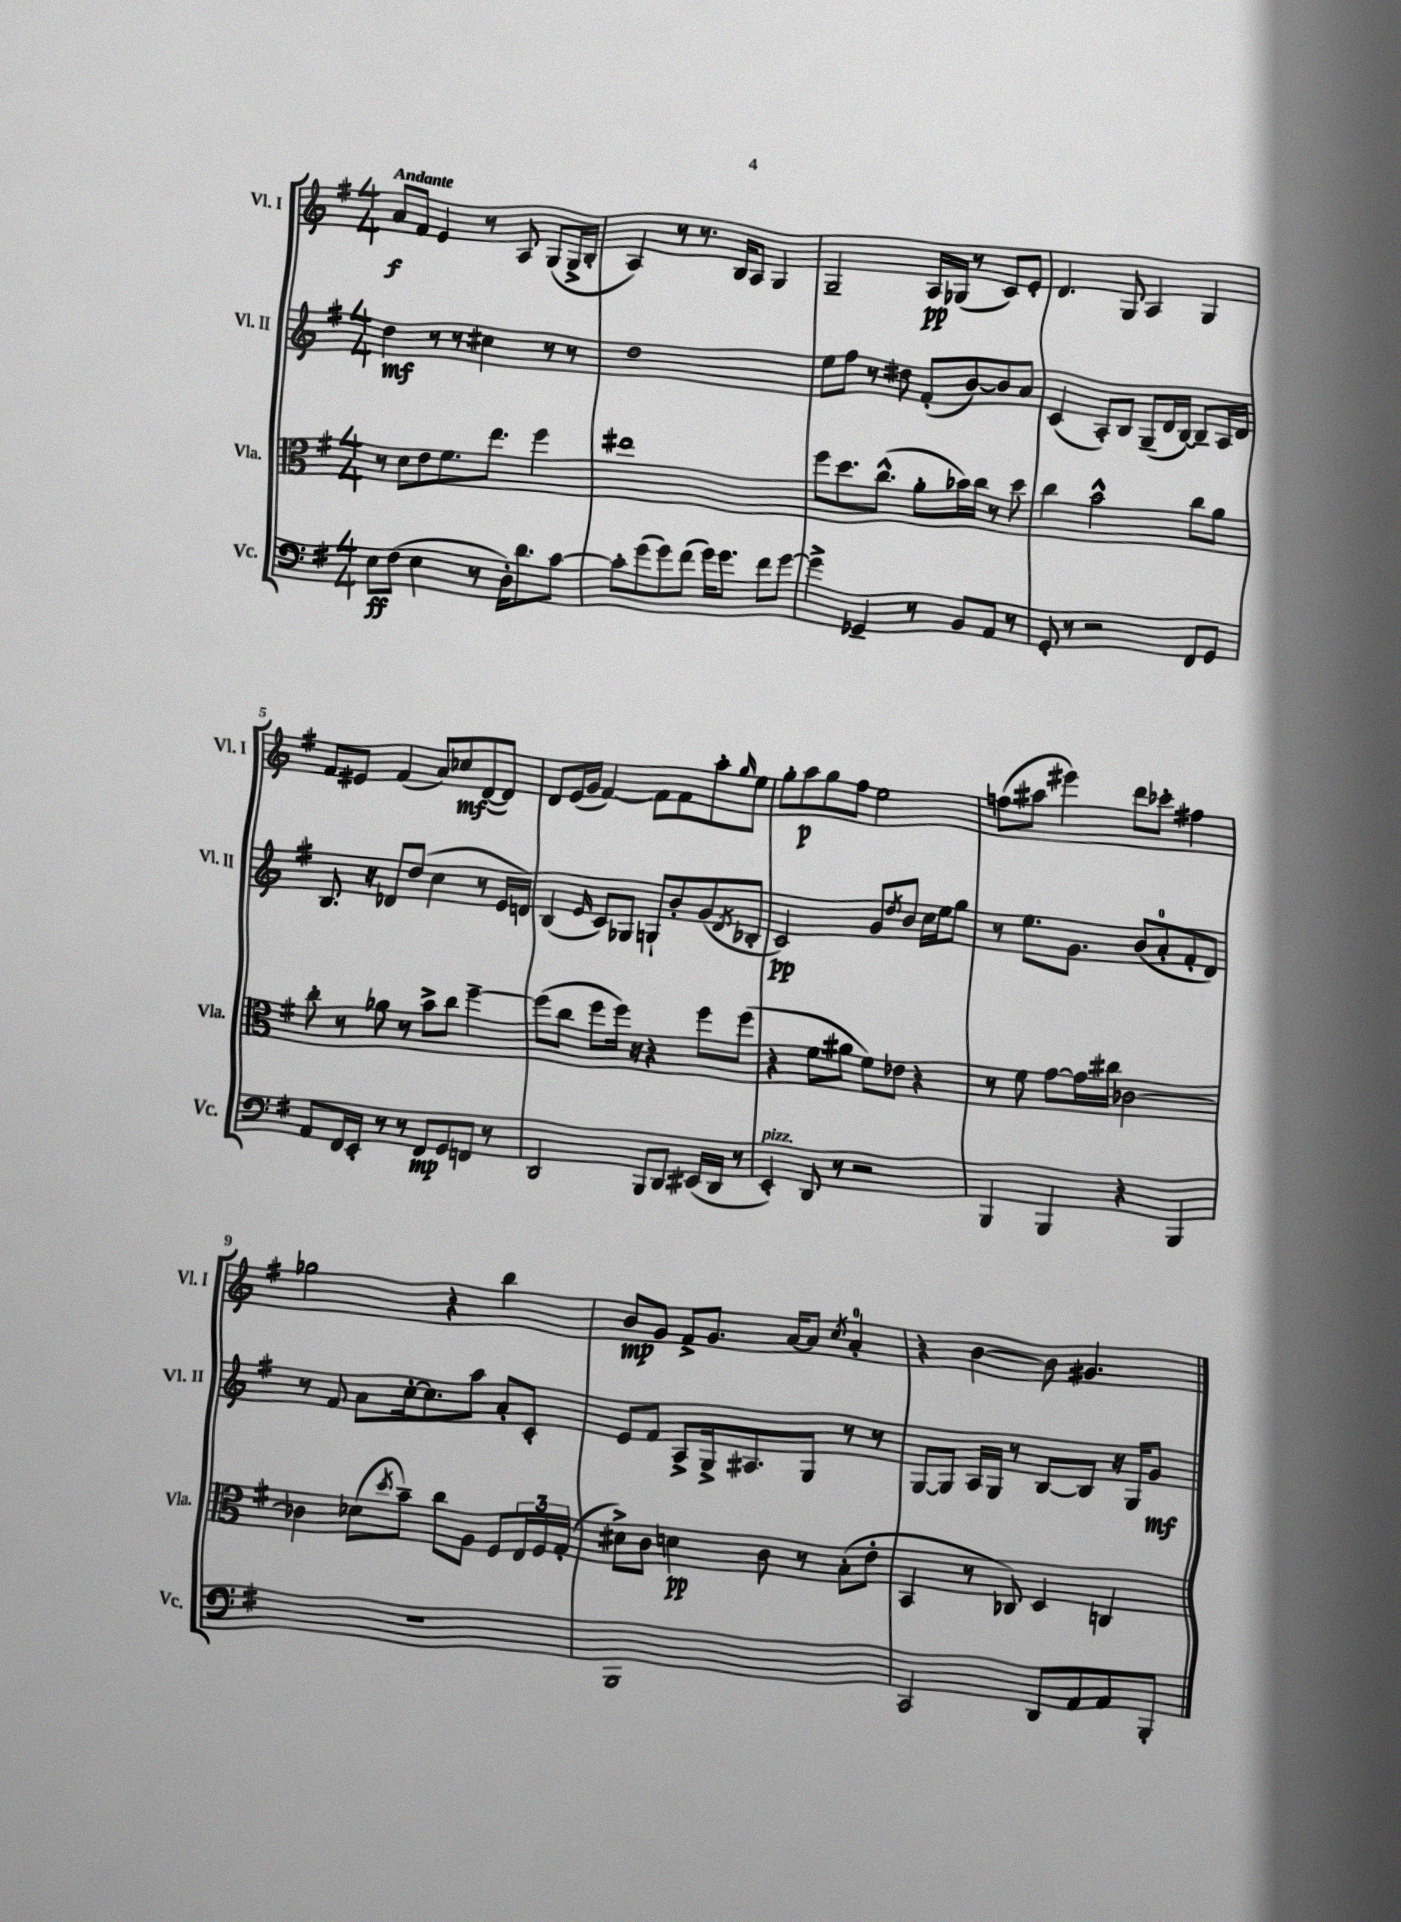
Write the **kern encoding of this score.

**kern	**dynam	**kern	**dynam	**kern	**dynam	**kern	**dynam
*part4	*part4	*part3	*part3	*part2	*part2	*part1	*part1
*staff4	*staff4	*staff3	*staff3	*staff2	*staff2	*staff1	*staff1
*I"Vc.	*	*I"Vla.	*	*I"Vl. II	*	*I"Vl. I	*
*I'Vc.	*	*I'Vla.	*	*I'Vl. II	*	*I'Vl. I	*
*clefF4	*	*clefC3	*	*clefG2	*	*clefG2	*
*k[f#]	*	*k[f#]	*	*k[f#]	*	*k[f#]	*
*M4/4	*	*M4/4	*	*M4/4	*	*M4/4	*
=1	=1	=1	=1	=1	=1	=1	=1
!	!	!	!	!	!	!LO:TX:a:B:t=Andante	!
8E\L	ff	8r	.	4dd\	mf	8a/L	f
(8F#\J	.	8d\L	.	.	.	8f#/J	.
4E\	.	8e\	.	8r	.	4e/	.
.	.	8.f#\	.	8r	.	.	.
8r	.	.	.	4cc#X\	.	8r	.
.	.	8.ee\J	.	.	.	.	.
16D'\KL)	.	.	.	.	.	8A/	.
8.d\	.	.	.	.	.	.	.
.	.	4ff#\	.	8r	.	(8G/L	.
[8c\J	.	.	.	8r	.	16G^/L	.
.	.	.	.	.	.	16B'/JJ	.
=2	=2	=2	=2	=2	=2	=2	=2
8c'\L]	.	1ee#X	.	1dd	.	4A/)	.
(8g\	.	.	.	.	.	.	.
8g\)	.	.	.	.	.	8r	.
(8f#\J	.	.	.	.	.	8.r	.
16g\KL)	.	.	.	.	.	.	.
8.g\J	.	.	.	.	.	16B/KL	.
.	.	.	.	.	.	8A/J	.
8f#\L	.	.	.	.	.	4G/	.
[8g\J	.	.	.	.	.	.	.
=3	=3	=3	=3	=3	=3	=3	=3
4g^\]	.	8ff#\L	.	8ee\L	.	2G~/	.
.	.	8.dd\	.	8ff#\J	.	.	.
4GG-X~/	.	.	.	8r	.	.	.
.	.	(8.cc^^\J	.	.	.	.	.
.	.	.	.	8dd#X\	.	.	.
8r	.	8a'\L	.	(8f#'/L	.	16A/LL	pp
.	.	.	.	.	.	(16G-X/JJ	.
8BB/L	.	16b-X\L)	.	[8b/)	.	8r	.
.	.	16cc\JJ	.	.	.	.	.
8AA/J	.	8r	.	8b/]	.	8c/L)	.
8r	.	8dd\	.	8a/J	.	8e'/J	.
=4	=4	=4	=4	=4	=4	=4	=4
8GG'/	.	4cc\	.	(4c/	.	4.d/	.
8r	.	.	.	.	.	.	.
2r	.	2b^^\	.	8A'/L)	.	.	.
.	.	.	.	8B/J	.	8G/	.
.	.	.	.	(8G~/L	.	4A/	.
.	.	.	.	16d/L	.	.	.
.	.	.	.	[16B/JJ)	.	.	.
8FF#/L	.	8cc\L	.	8B~/L]	.	4G/	.
8GG/J	.	8a\J	.	16A/L	.	.	.
.	.	.	.	16d/JJ	.	.	.
!!LO:LB:g=z
=5	=5	=5	=5	=5	=5	=5	=5
8AA/L	.	8cc'\	.	8.B/	.	8f#/L	.
16FF#/L	.	8r	.	.	.	8e#X/J	.
16EE'/JJ	.	.	.	16r	.	.	.
8r	.	8a-X\	.	8d-X/L	.	(4f#/	.
8r	.	8r	.	(8dd/J	.	.	.
8FF#/L	mp	8b^\L	.	4cc\	.	8a/L)	.
8GG/	.	8cc\J	.	.	.	8cc-X/	mf
8FFn/J	.	[4ff#~\	.	8r	.	([8d/	.
8r	.	.	.	16e/LL	.	8d/J])	.
.	.	.	.	16dn/JJ)	.	.	.
=6	=6	=6	=6	=6	=6	=6	=6
2DD/	.	(8ff#\L]	.	(4B/	.	8d/L	.
.	.	8cc\J	.	.	.	(16e/L	.
.	.	.	.	.	.	16g/JJ	.
.	.	.	.	16qqe/	.	.	.
.	.	8ff#\L	.	8c/L)	.	[4f#/)	.
.	.	16ff#\Jk)	.	8G-X/J	.	.	.
.	.	16r	.	.	.	.	.
8BBB/L	.	4r	.	8Gn`/L	.	8f#\L]	.
8DD/J	.	.	.	8b'/	.	8f#\	.
(16EE#X/LL	.	8ff#\L	.	(8g/	.	8aa'\	.
16DD/JJ	.	.	.	.	.	.	.
.	.	.	.	8qd/	.	16qqgg/	.
8r	.	(8ff#\J	.	8B-X'/J	.	8ee\J	.
=7	=7	=7	=7	=7	=7	=7	=7
!LO:TX:a:i:t=pizz.	!	!	!	!	!	!	!
4EE'/)	.	4r	.	2c/)	pp	8gg'\L	.
.	.	.	.	.	.	8aa\	p
8DD/	.	8f#\L	.	.	.	8gg\	.
8r	.	8a#X\J	.	.	.	8ff#\J	.
2r	.	8f#\L)	.	8g/L	.	2ee\	.
.	.	.	.	8qdd/	.	.	.
.	.	8e-X\J	.	8b/J	.	.	.
.	.	4r	.	16cc\LL	.	.	.
.	.	.	.	16ee\J	.	.	.
.	.	.	.	8gg\J	.	.	.
=8	=8	=8	=8	=8	=8	=8	=8
4BBB/	.	8r	.	8r	.	(8ffn\L	.
.	.	8f#\	.	8.ee\L	.	8aa#X\J	.
4BBB/	.	[8g\L	.	.	.	4eee#X\)	.
.	.	.	.	8.g\J	.	.	.
.	.	16g\L]	.	.	.	.	.
.	.	16cc#X\JJ	.	.	.	.	.
4r	.	[2c-X\	.	(8b/L	.	8ddd\L	.
.	.	.	.	8a'/	.	8ccc-X'\J	.
4BBB/	.	.	.	8f#'/	.	4ff#X\	.
.	.	.	.	8d/J)	.	.	.
!!LO:LB:g=z
=9	=9	=9	=9	=9	=9	=9	=9
1r	.	4c-X\]	.	8r	.	2gg-X\	.
.	.	.	.	8f#/	.	.	.
.	.	(8d-X\L	.	8a\L	.	.	.
.	.	8qdd/	.	.	.	.	.
.	.	8b~\J)	.	[16cc'\k	.	.	.
.	.	.	.	8.cc\]	.	.	.
.	.	8cc\L	.	.	.	4r	.
.	.	8A\J	.	8aa\J	.	.	.
.	.	8F#/L	.	8a'/L	.	4bb\	.
.	.	24E/L	.	8c'/J	.	.	.
.	.	24F#/	.	.	.	.	.
.	.	(24G'/JJ	.	.	.	.	.
=10	=10	=10	=10	=10	=10	=10	=10
1BBB	.	8d#X^\L)	.	8e/L	.	8b/L	mp
.	.	8c\J	.	8f#/J	.	8g/J	.
.	.	4dn\	pp	8A^/L	.	8f#^/L	.
.	.	.	.	16G^/k	.	8.g/J	.
.	.	.	.	8.A#X/	.	.	.
.	.	8c\	.	.	.	.	.
.	.	.	.	.	.	[16a/KL	.
.	.	8r	.	8G/J	.	8a/J]	.
.	.	.	.	.	.	8qcc/	.
.	.	(8B'\L	.	8r	.	4a'/	.
.	.	8e'\J	.	8r	.	.	.
=11	=11	=11	=11	=11	=11	=11	=11
2CC/	.	4BB/	.	[8G/L	.	4r	.
.	.	.	.	8G/J]	.	.	.
.	.	8r	.	16A/LL	.	[4b\	.
.	.	.	.	16G/JJ	.	.	.
.	.	8C-X/)	.	8r	.	.	.
8DD/L	.	4D/	.	[8B/L	.	8b\]	.
8AA/	.	.	.	8B/J]	.	4.g#X/	.
8AA/	.	4Cn/	.	16r	.	.	.
.	.	.	.	16G/KL	.	.	.
8BBB'/J	.	.	.	8g/J	mf	.	.
==	==	==	==	==	==	==	==
*-	*-	*-	*-	*-	*-	*-	*-
